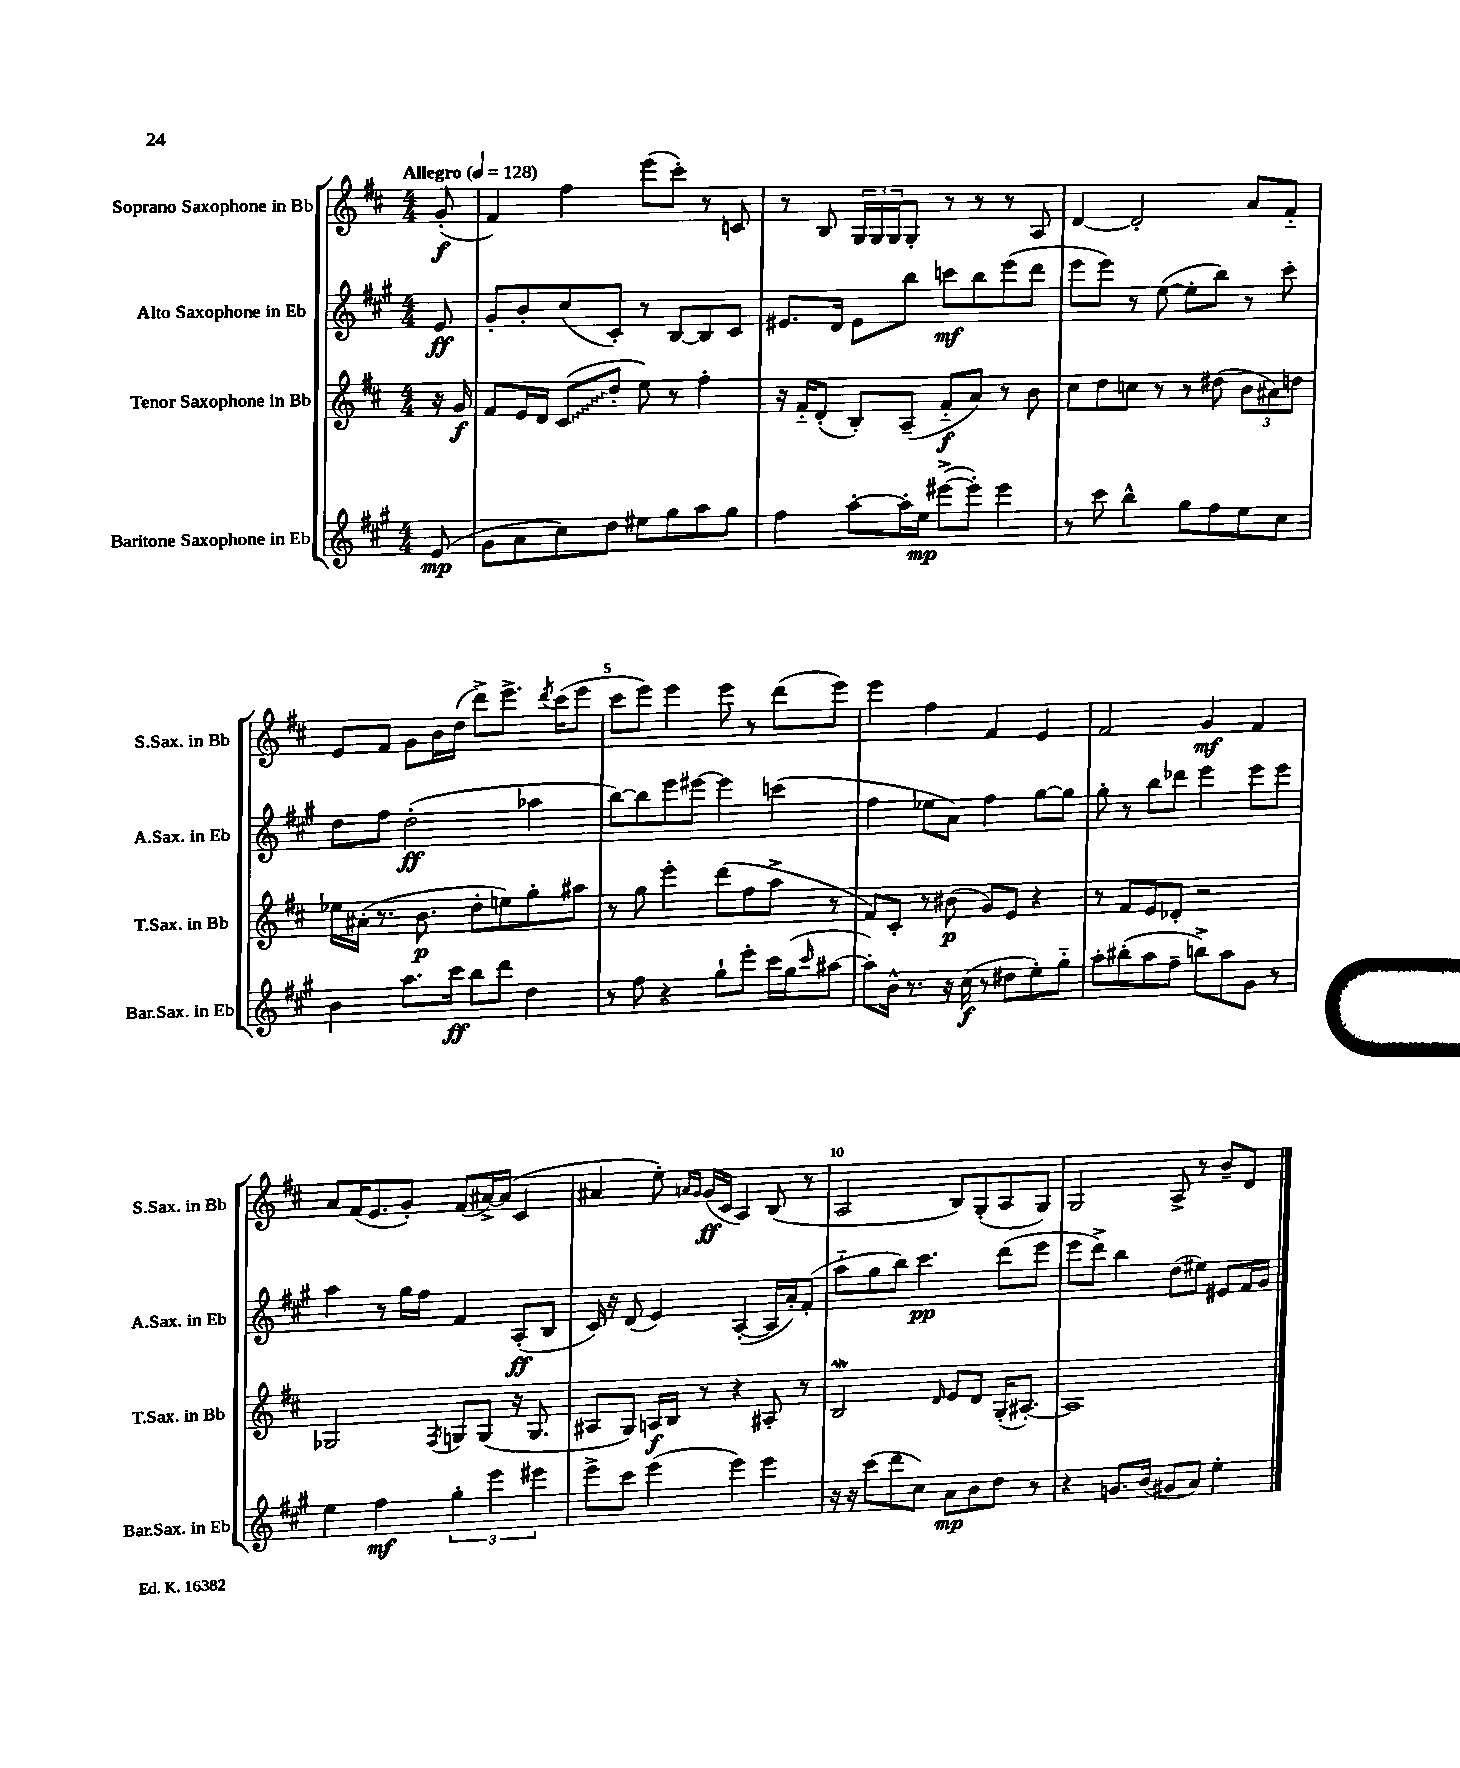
<<
\new StaffGroup <<
\new Staff = "s0" \with { instrumentName = "Soprano Saxophone in Bb" shortInstrumentName = "S.Sax. in Bb" } {
    \clef treble \key d \major \numericTimeSignature \time 4/4 \partial 8 \tempo "Allegro" 4 = 128
    g'8-.\f( |
    fis'4) fis''4 e'''8( cis'''8-.) r8 c'8 |
    r8 b8 \tuplet 3/2 { g16 g16 g16 } g8-. r8 r8 r8 a8 |
    d'4~ d'2-. a'8 fis'8-_ |
    e'8 fis'8 g'8 b'16 d''16( d'''8->) e'''8.-> \acciaccatura { d'''8 } cis'''16( e'''8 |
    cis'''8 e'''8) e'''4 e'''8 r8 d'''8( e'''8) |
    e'''4 fis''4 fis'4 e'4 |
    fis'2 g'4\mf fis'4 |
    a'8 fis'16( e'8. g'8-.) fis'8( ais'16~->) ais'16( cis'4 |
    ais'4 e''8-.) \grace { a'16 g'16 } g'16\ff( cis'16 a4) b8( r8 |
    a2 b8) g8-.( a8 g8) |
    g2 a8-> r8 b'8-- d'8 \bar "|." |
}
\new Staff = "s1" \with { instrumentName = "Alto Saxophone in Eb" shortInstrumentName = "A.Sax. in Eb" } {
    \clef treble \key a \major \numericTimeSignature \time 4/4 \partial 8
    e'8\ff |
    gis'8-. b'8-. cis''8( cis'8-.) r8 b8~ b8 cis'8 |
    eis'8. d'16 eis'8 b''8 c'''8\mf b''8 e'''8( d'''8 |
    e'''8 e'''8) r8 e''8~( e''8-. b''8) r8 cis'''8-. |
    d''8 fis''8 d''2-.\ff( aes''4 |
    b''8~) b''8 e'''8 eis'''8~ eis'''4 c'''4( |
    fis''4 ees''8 a'8) fis''4 gis''8~ gis''8 |
    gis''8-. r8 b''8 des'''8 e'''4 e'''8 e'''8 |
    a''4 r8 gis''16 fis''16 fis'4 a8-.\ff( b8 |
    cis'16) r16 d'8( e'4) a4~-.( a16 a'16-.) fis'8-.( |
    a''8-_ gis''8 b''8) cis'''4.\pp d'''8( e'''8 |
    e'''8 d'''8->) b''4 d''8( eis''8) eis'8 fis'16 gis'16 \bar "|." |
}
\new Staff = "s2" \with { instrumentName = "Tenor Saxophone in Bb" shortInstrumentName = "T.Sax. in Bb" } {
    \clef treble \key d \major \numericTimeSignature \time 4/4 \partial 8
    r16 g'16\f |
    fis'8 e'16 d'16 \once \override Glissando.style = #'zigzag cis'8\glissando( d''8-. e''8) r8 fis''4-. |
    r16 fis'16-_ d'8-.( b8-.) a8--( fis'8-_\f a'8) r8 b'8 |
    cis''8 d''8 c''8 r8 r8 dis''8( \tuplet 3/2 { b'8 ais'8) d''8 } |
    ees''16 ais'16-.( r8. b'8.\p d''8-. e''8) g''8-. ais''8 |
    r8 g''8 e'''4-. d'''8( fis''8 a''8-> r8 |
    fis'8) cis'8-. r8 bis'8\p( g'8) e'8 r4 |
    r8 fis'8 e'8 des'8-. r2 |
    ges2 \acciaccatura { fis8 } g8 g8( r16 g8. |
    ais8 g8) a16\f b16 r8 r4 ais8-. r8 |
    b2\mordent \grace { d'16 } e'8 d'8 g16-.( ais8.~-.) |
    ais1 \bar "|." |
}
\new Staff = "s3" \with { instrumentName = "Baritone Saxophone in Eb" shortInstrumentName = "Bar.Sax. in Eb" } {
    \clef treble \key a \major \numericTimeSignature \time 4/4 \partial 8
    e'8\mp( |
    gis'8 a'8 cis''8) d''8 eis''8 gis''8 a''8 gis''8 |
    fis''4 a''8~-. a''16-. e''16\mp eis'''8~->( eis'''8-.) eis'''4 |
    r8 cis'''8 b''4-^ gis''8 fis''8 e''8 cis''8 |
    b'4 a''8. cis'''16\ff b''8 d'''8 d''4 |
    r8 fis''8 r4 gis''8-! e'''8-. cis'''16 gis''16( \grace { cis'''16 } ais''8~ |
    ais''8-.) b'16-^ r8. r16 cis''16\f( r8 dis''8 e''8-.) gis''8-_ |
    a''8-. bis''8-.( a''8 fis''8-- b''8->) a''8 gis'8 r8 |
    e''4 fis''4\mf \tuplet 3/2 { gis''4-. e'''4 eis'''4 } |
    e'''8-> cis'''8 e'''4( e'''4) e'''4 |
    r16 r16 cis'''8( d'''8 cis''8) a'8\mp b'8 d''8 r8 |
    r4 g'8. b'16( gis'8 a'8) e''4-. \bar "|." |
}
>>
>>
\layout { \context { \Score \override BarNumber.break-visibility = ##(#f #t #t) barNumberVisibility = #(every-nth-bar-number-visible 5) } }
